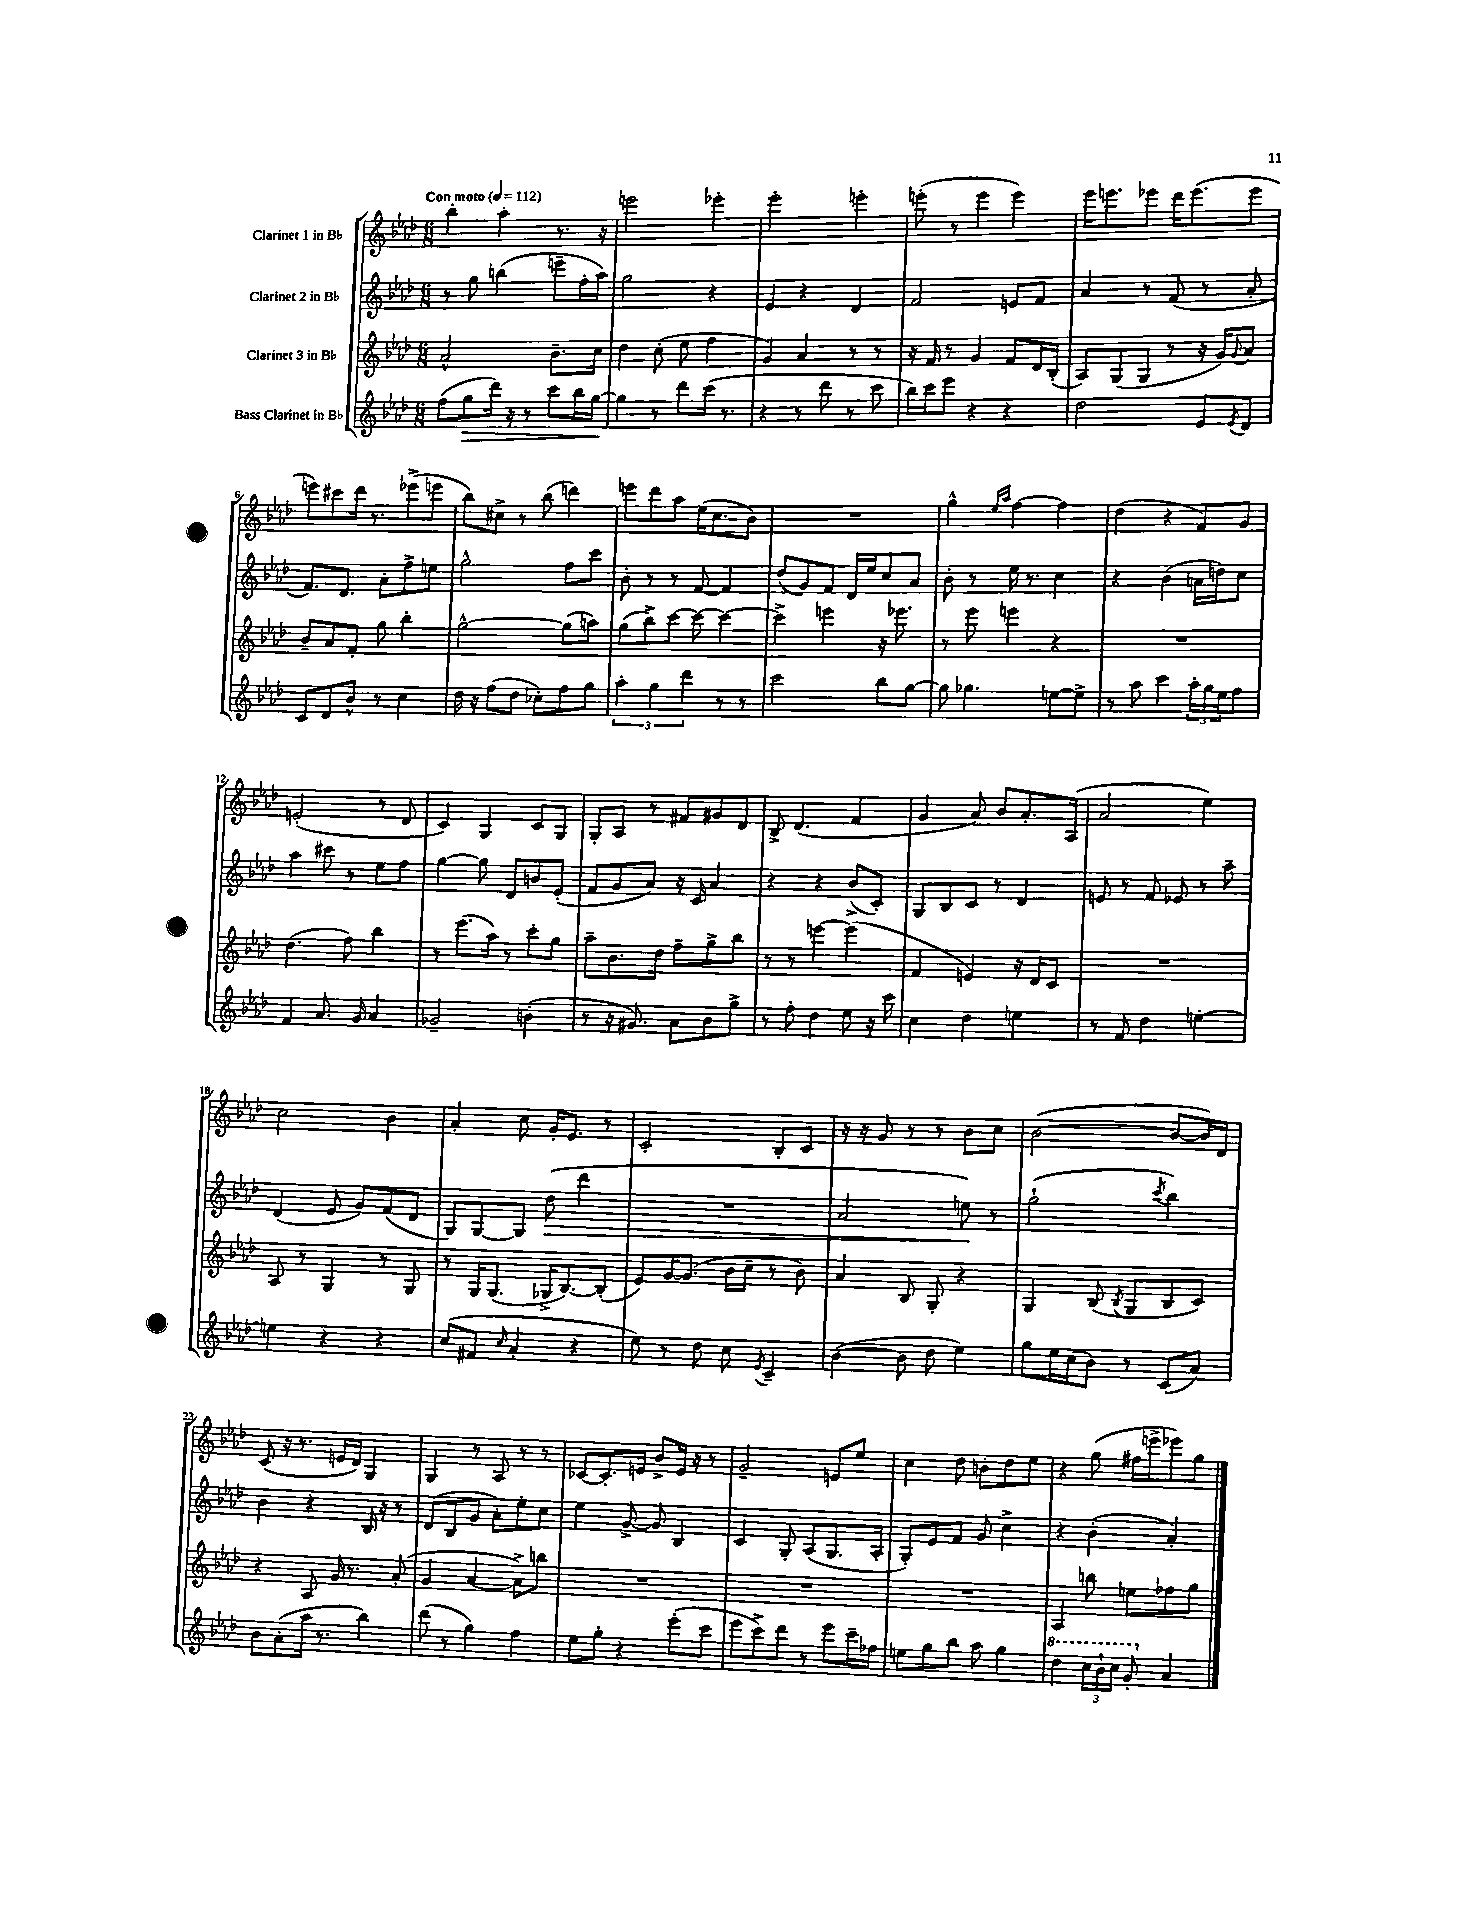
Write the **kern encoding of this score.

**kern	**dynam	**kern	**kern	**dynam	**kern
*part4	*part4	*part3	*part2	*part2	*part1
*staff4	*staff4	*staff3	*staff2	*staff2	*staff1
*I"Bass Clarinet in B♭	*	*I"Clarinet 3 in B♭	*I"Clarinet 2 in B♭	*	*I"Clarinet 1 in B♭
*clefG2	*	*clefG2	*clefG2	*	*clefG2
*k[b-e-a-d-]	*	*k[b-e-a-d-]	*k[b-e-a-d-]	*	*k[b-e-a-d-]
*M6/8	*	*M6/8	*M6/8	*	*M6/8
*MM112	*	*MM112	*MM112	*	*MM112
=1	=1	=1	=1	=1	=1
!	!	!	!	!	!LO:TX:a:B:t=Con moto
(8ff\L	.	2a-^^/	8r	.	4bb-'\
!	!LO:HP:b	!	!	!	!
8gg\	>	.	8gg\	.	.
16ddd-\Jk)	.	.	(4bbn\	.	4aa-'\
16r	.	.	.	.	.
8r	.	.	.	.	.
8ccc\L	.	8.b-~\L	8eeen~\L	.	8.r
16bb-\L	.	.	16ff'\L	.	.
[16gg\JJ	.	16cc\Jk	16aa-\JJ)	.	16r
.	]	.	.	.	.
=2	=2	=2	=2	=2	=2
4gg\]	.	4dd-\	2gg\	.	2eeen\
8r	.	(8cc'\	.	.	.
8ddd-\L	.	8ee-\	.	.	.
(16ccc\Jk	.	4ff\	4r	.	4eee-X'\
8.r	.	.	.	.	.
=3	=3	=3	=3	=3	=3
4r	.	4g/)	4e-/	.	2eee-'\
8r	.	4a-/	4r	.	.
8ddd-\	.	.	.	.	.
8r	.	8r	4d-/	.	4eeen'\
8ccc\	.	8r	.	.	.
=4	=4	=4	=4	=4	=4
16bb-\LL)	.	16r	2f/	.	(8eeen'\
16ccc\J	.	16f/	.	.	.
8eee-\J	.	8r	.	.	8r
4r	.	4g/	.	.	4eee\
4r	.	8f/L	8en/L	.	4eee\)
.	.	16d-/L	8f/J	.	.
.	.	(16B-'/JJ	.	.	.
=5	=5	=5	=5	=5	=5
2dd-\	.	8A-/L)	4a-/	.	16eee-\KL
.	.	.	.	.	8.eeen\
.	.	(8G/	.	.	.
.	.	8G/J	8r	.	8eee-X\J
.	.	8r	(8f/	.	16ddd-\KL
.	.	.	.	.	(8.eee-\
8e-/L	.	16r	8r	.	.
.	.	16g/KL)	.	.	.
8qe-/	.	8qqg/	.	.	.
8d-/J	.	8a-/J	8a-'/	.	8eee-\J
!!LO:LB:g=z
=6	=6	=6	=6	=6	=6
8c/L	.	8b-~/L	8.f/L)	.	8eeen\L)
8d-/	.	8a-/	.	.	8ccc#X\
.	.	.	8.d-/J	.	.
8b-^^/J	.	8f'/J	.	.	16ddd-\Jk
.	.	.	.	.	8.r
8r	.	8gg\	8a-'\L	.	.
4cc\	.	4bb-'\	8ff^\	.	(8eee-X^\L
.	.	.	8een\J	.	8eeen\J
=7	=7	=7	=7	=7	=7
16dd-\	.	[2gg^^\	2gg^^\	.	8bb-\L)
16r	.	.	.	.	.
(8ff\L	.	.	.	.	8cc#X^\J
8dd-\J	.	.	.	.	8r
8cc-X'\L)	.	.	.	.	(8bb-\
8ff\	.	(8gg\L]	8ff\L	.	4dddn\)
8gg\J	.	8aan\J)	8ccc\J	.	.
=8	=8	=8	=8	=8	=8
6aa-'\	.	(8gg\L	8b-'\	.	8eeen\L
.	.	8bb-^\)	8r	.	8ddd-\
6gg\	.	.	.	.	.
.	.	[8ccc\J	8r	.	8aa-\J
6ddd-\	.	.	.	.	.
.	.	8ccc\_	[8f/	.	(16ee-\KL
.	.	.	.	.	8.cc\
8r	.	4ccc\_	4f/]	.	.
8r	.	.	.	.	8b-\J)
=9	=9	=9	=9	=9	=9
2ccc\	.	4ccc^\]	(8dd-/L	.	2.r
.	.	.	8g/)	.	.
.	.	4eeen\	8f/J	.	.
.	.	.	16d-/LL	.	.
.	.	.	16ee-/J	.	.
8bb-\L	.	16r	8cc/	.	.
.	.	8.eee-X\	.	.	.
[8gg\J	.	.	8a-/J	.	.
=10	=10	=10	=10	=10	=10
8gg\]	.	8r	8b-'\	.	4gg^^\
4.gg-X\	.	8eee-\	8r	.	.
.	.	.	.	.	16qqee-/LL
.	.	.	.	.	16qqaa-/JJ
.	.	4eeen\	16ee-\	.	[4ff\
.	.	.	8.r	.	.
[8een\L	.	4r	4cc\	.	4ff\]
8ee^\J]	.	.	.	.	.
=11	=11	=11	=11	=11	=11
8r	.	2.r	4r	.	(4dd-\
8aa-\	.	.	.	.	.
4ccc\	.	.	(4b-\	.	4r
24aa-'\LL	.	.	16an\LL	.	8f/L)
24gg\	.	.	.	.	.
.	.	.	16ddn\J)	.	.
24ee-\J	.	.	.	.	.
8ff\J	.	.	8cc\J	.	8g/J
!!LO:LB:g=z
=12	=12	=12	=12	=12	=12
4f/	.	(4.dd-\	4aa-\	.	(2en'/
8.a-/	.	.	8ccc#X\	.	.
.	.	8ff\)	8r	.	.
16g/	.	.	.	.	.
4a-/	.	4bb-\	8ee-\L	.	8r
.	.	.	8ff\J	.	8d-/
=13	=13	=13	=13	=13	=13
2g-X~/	.	8r	[4gg\	.	4c/)
.	.	(8.eee-\L	.	.	.
.	.	.	8gg\]	.	4G/
.	.	16aa-\Jk)	.	.	.
.	.	8r	8d-/L	.	.
(4bn'\	.	8ccc'\L	8bn/	.	8c/L
.	.	8gg\J	(8e-'/J	.	8G/J
=14	=14	=14	=14	=14	=14
8r	.	8aa-~\L	8f/L	.	8G'/L
16r	.	8.b-\	8g/	.	8A-/J
8.g#X/)	.	.	.	.	.
.	.	.	8a-/J)	.	8r
.	.	16dd-\Jk	.	.	.
8a-\L	.	8ff~\L	16r	.	8f#X/L
.	.	.	16c/	.	.
8b-\	.	8gg^\	4a-/	.	8g#X/
8gg^\J	.	8bb-\J	.	.	8d-/J
=15	=15	=15	=15	=15	=15
8r	.	8r	4r	.	8B-^/
8ff'\	.	8r	.	.	(4.d-/
4dd-\	.	[4eeen\	4r	.	.
8ee-\	.	(4eee\]	(8b-^/L	.	4f/
16r	.	.	8c'/J)	.	.
16ccc\	.	.	.	.	.
=16	=16	=16	=16	=16	=16
4cc\	.	4f/	8G/L	.	4g/
.	.	.	8B-/	.	.
4dd-\	.	4en/)	8c/J	.	8a-/)
.	.	.	8r	.	8b-/L
4een\	.	16r	4d-/	.	8.a-'/
.	.	16d-/KL	.	.	.
.	.	8c/J	.	.	.
.	.	.	.	.	(16A-/Jk
=17	=17	=17	=17	=17	=17
8r	.	2.r	8en/	.	2a-/
8f/	.	.	8r	.	.
4dd-\	.	.	8f/	.	.
.	.	.	8e-X/	.	.
[4een'\	.	.	8r	.	4ee-\)
.	.	.	8aa-~\	.	.
!!LO:LB:g=z
=18	=18	=18	=18	=18	=18
4een\]	.	8A-/	(4d-/	.	2cc\
.	.	8r	.	.	.
4r	.	4G/	8e-/	.	.
.	.	.	8g/L)	.	.
4r	.	8r	(8f/	.	4b-\
.	.	8G/	8d-/J	.	.
=19	=19	=19	=19	=19	=19
(8cc/L	.	8r	8G/L)	.	4a-'/
8f#X/J	.	16G/KL	[8G/	.	.
.	.	(8.G/J	.	.	.
16qqcc/	.	.	.	.	.
4a-'/	.	.	8G/J]	.	8cc\
!	!	!	!	!LO:HP:b	!
.	.	16G-X^/KL	(8dd-\	>	16g'/KL
.	.	[8.B-/)	.	.	8.e-/J
4r	.	.	4ddd-\	.	.
.	.	(8B-'/J]	.	.	8r
=20	=20	=20	=20	=20	=20
8ee-\)	.	8e-/L)	2.r	.	2c'/
8r	.	[16g/K	.	.	.
.	.	(8.g/J]	.	.	.
8dd-\	.	.	.	.	.
8cc\	.	16b-\LL	.	.	.
.	.	16cc~\JJ	.	.	.
8qe-/	.	.	.	.	.
4c~/	.	8r	.	.	8B-'/L
.	.	8b-\)	.	.	8c/J
=21	=21	=21	=21	=21	=21
([4b-\	.	4a-/	2a-/	.	16r
.	.	.	.	.	16r
.	.	.	.	.	8g/
8b-\]	.	8B-/	.	.	8r
8dd-\	.	8G'/	.	.	8r
4ee-\)	.	4r	8een\)	.	8b-\L
.	.	.	8r	]	8cc\J
=22	=22	=22	=22	=22	=22
8gg\L	.	4G/	(2gg`\	.	([2b-\
16ee-\L	.	.	.	.	.
(16cc\J	.	.	.	.	.
8b-\J)	.	(8B-/	.	.	.
.	.	8qB-/	.	.	.
8r	.	8G/L	.	.	.
.	.	.	8qccc/	.	.
(8c/L	.	8B-/	4bb-\)	.	8b-/L_
8a-/J)	.	8c/J)	.	.	16b-/L])
.	.	.	.	.	16d-/JJ
!!LO:LB:g=z
=23	=23	=23	=23	=23	=23
8b-\L	.	4r	4b-\	.	(8c/
(8a-'\	.	.	.	.	16r
.	.	.	.	.	8.r
16aa-\Jk	.	8A-/	4r	.	.
8.r	.	.	.	.	.
.	.	16g/	.	.	16en/LL
.	.	8.r	.	.	16d-/JJ)
4bb-\)	.	.	16B-/	.	4G/
.	.	.	16r	.	.
.	.	(8a-'/	8r	.	.
=24	=24	=24	=24	=24	=24
(8ddd-\	.	4g/	(8d-/L	.	4G/
8r	.	.	8B-/	.	.
4gg\)	.	[4a-/	8g/J	.	8r
.	.	.	8a-'\L)	.	8A-/
4ff\	.	8a-^\L])	8ee-'\	.	8r
.	.	8bbn\J	8cc\J	.	8r
=25	=25	=25	=25	=25	=25
8ee-\L	.	2.r	4ee-\	.	[8c-X/L
8gg'\J	.	.	.	.	8.c-'/]
4r	.	.	[8g^/	.	.
.	.	.	.	.	16en/Jk
.	.	.	8g/]	.	8b-^/L
(8eee-'\L	.	.	4B-/	.	16e/Jk
.	.	.	.	.	16r
8ccc\J	.	.	.	.	8r
=26	=26	=26	=26	=26	=26
8eee-\L	.	2.r	4c/	.	2g~/
8ccc^\)	.	.	.	.	.
8ddd-\J	.	.	8G'/	.	.
8r	.	.	(8A-/L	.	.
8eee-\L	.	.	8.G/	.	8en/L
16ccc~\L	.	.	.	.	8ee-/J
16ff-X\JJ	.	.	16A-'/Jk	.	.
=27	=27	=27	=27	=27	=27
8een\L	.	2.r	8G'/L)	.	4cc\
8gg\	.	.	8e-/	.	.
8bb-\J	.	.	8f/J	.	8dd-\
8aa-\	.	.	8g/	.	8bn'\L
4gg\	.	.	4cc^\	.	8dd-\
.	.	.	.	.	8ee-\J
=28	=28	=28	=28	=28	=28
*8va	*	*	*	*	*
4ddd-\	.	4A-/	4r	.	4r
24ccc\LL	.	8bbn\	(4b-'\	.	(8gg\
24bb-`\	.	.	.	.	.
24ccc\JJ	.	.	.	.	.
8gg'/	.	8een\L	.	.	16ff#X\LL
.	.	.	.	.	16eeen^\J
*X8va	*	*	*	*	*
4a-/	.	8ff-X\	4a-'/)	.	8eee-X\)
.	.	8gg\J	.	.	8gg\J
==	==	==	==	==	==
*-	*-	*-	*-	*-	*-
